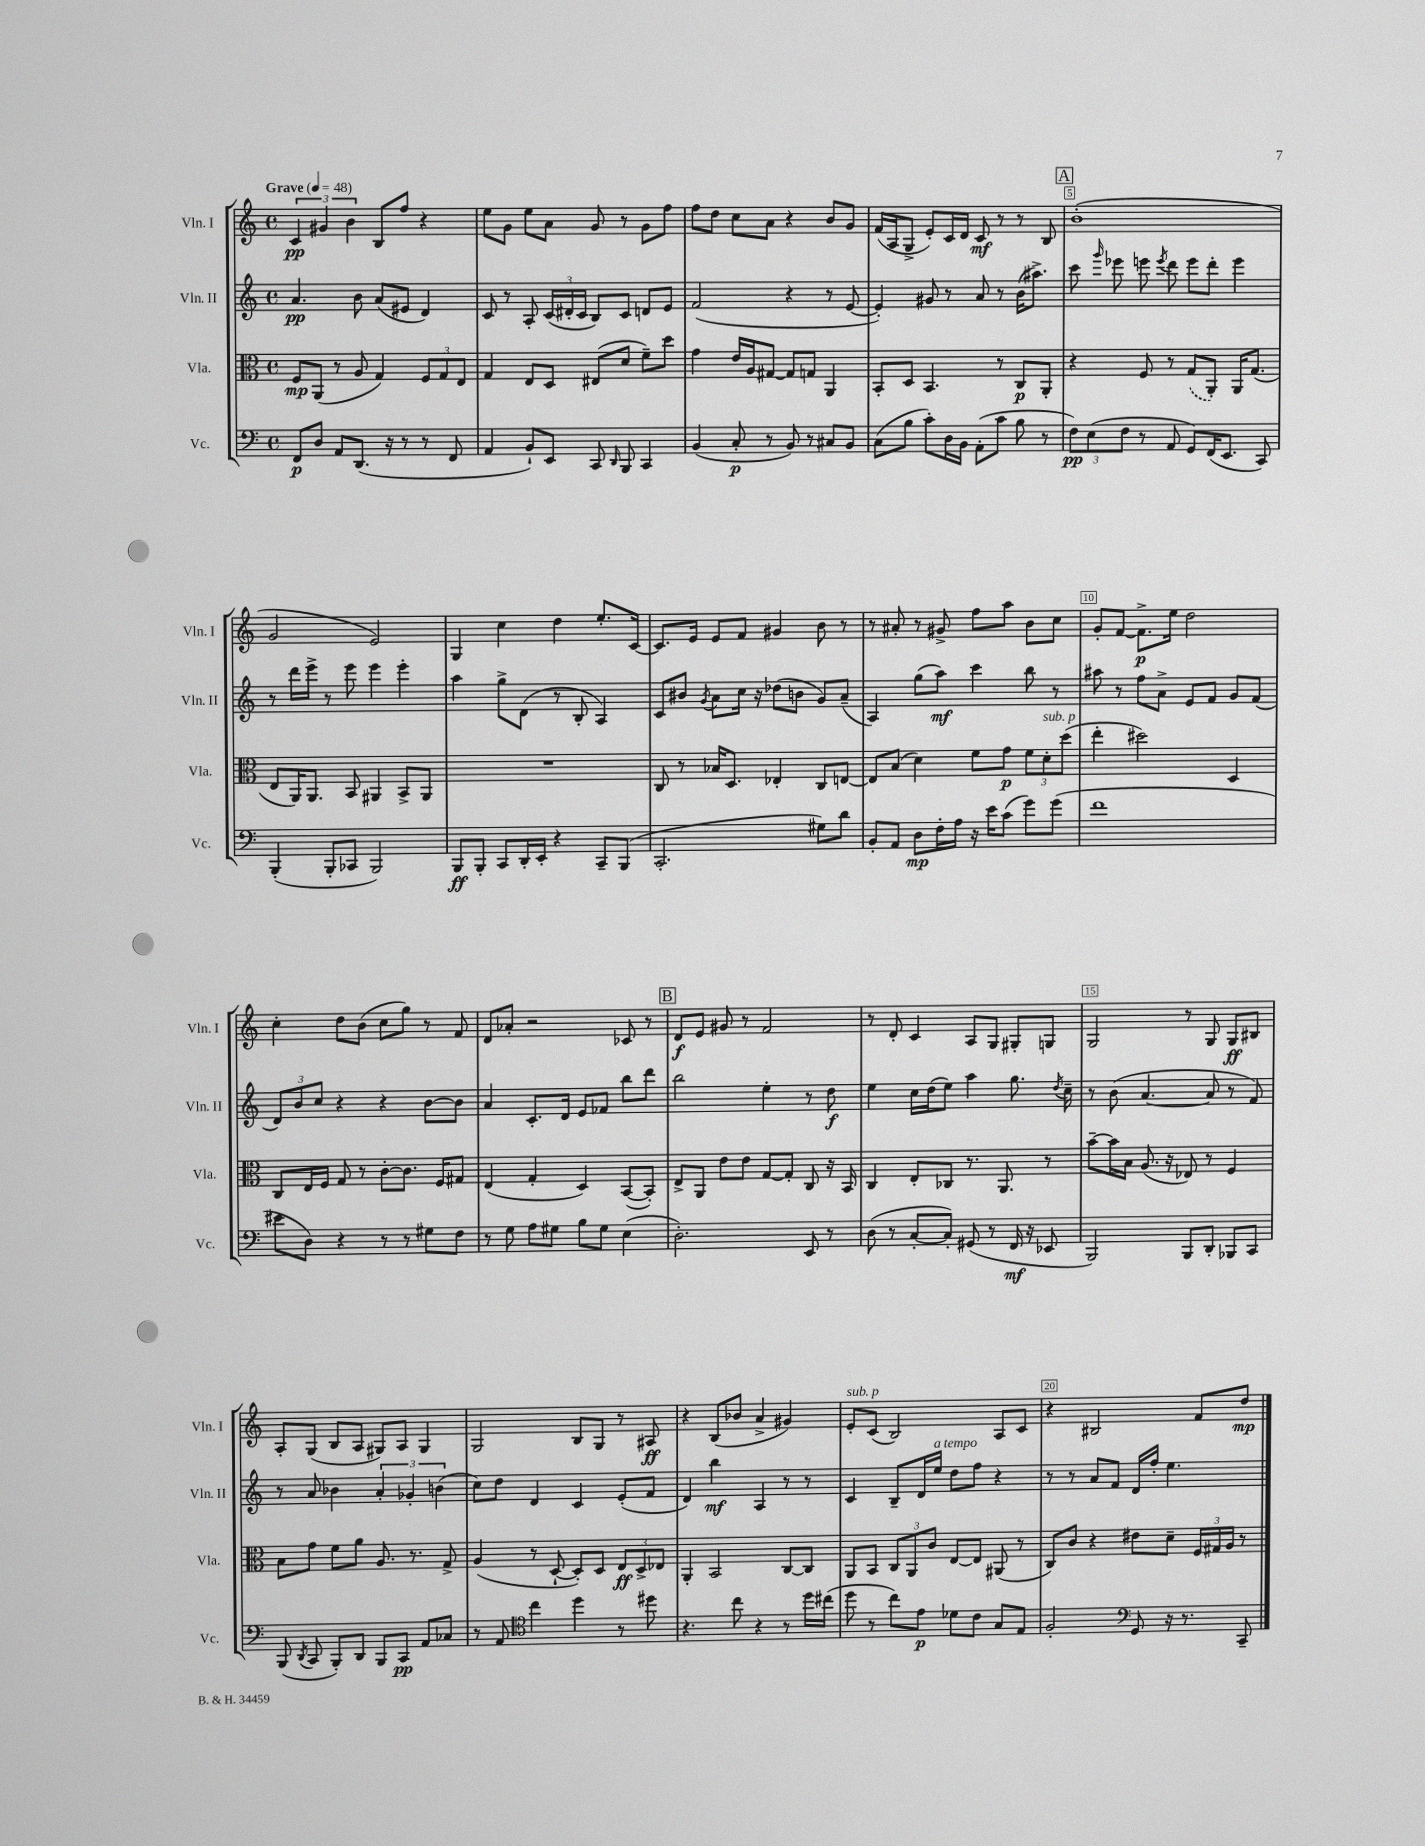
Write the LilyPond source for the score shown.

<<
\new StaffGroup <<
\new Staff = "s0" \with { instrumentName = "Vln. I" shortInstrumentName = "Vln. I" } {
    \clef treble \key c \major \defaultTimeSignature \time 4/4 \tempo "Grave" 4 = 48
    \autoBeamOff \tuplet 3/2 { c'4\pp gis'4 b'4 } b8[ f''8] r4 |
    e''8[ g'8] e''8[ a'8] g'8 r8 g'8[ f''8] |
    f''8[ d''8] c''8[ a'8] r4 b'8[ g'8] |
    f'16[( a16 g8]-> e'8[-.) c'16 d'16] c'8\mf r8 r8 b8 |
    \mark \markup { \box "A" } b'1-.( |
    g'2 e'2) |
    g4 c''4 d''4 e''8.[-. c'16]~ |
    c'8.[ e'16] e'8[ f'8] gis'4 b'8 r8 |
    r8 ais'8-. r8 gis'8-> f''8[ a''8] b'8[ c''8] |
    g'8[-. f'8]~ f'8.[->\p e''16] d''2 |
    c''4-. d''8[ b'8]( c''8[ g''8]) r8 f'8 |
    d'8[ aes'8]-. r2 ces'8 r8 |
    \mark \markup { \box "B" } d'8[\f e'8] gis'8 r8 f'2 |
    r8 d'8-. c'4 a8[ g8] gis8[-. g8] |
    g2 r8 g8 g8[\ff bis8] |
    a8[-. g8]( b8[ a8] gis8[) a8] gis4 |
    g2 b8[ g8] r8 ais8\ff |
    r4 b8[( bes'8] a'4-> gis'4) |
    e'8[-.^\markup { \italic "sub. p" } c'8]( b2) a8[ c'8] |
    r4 bis2 f'8[ d''8]\mp \bar "|." |
}
\new Staff = "s1" \with { instrumentName = "Vln. II" shortInstrumentName = "Vln. II" } {
    \clef treble \key c \major \defaultTimeSignature \time 4/4
    \autoBeamOff a'4.\pp b'8 a'8[( eis'8] d'4) |
    c'8 r8 a8-. \tuplet 3/2 { c'16[( dis'16-. c'16] } b8[) c'8] d'8[ e'8] |
    f'2( r4 r8 e'8~ |
    e'4-.) gis'8 r8 a'8 r8 b'16[( ais''8.]->) |
    \mark \markup { \box "A" } c'''8 \grace { g'''16 } ees'''8 e'''8 \acciaccatura { e'''8 } d'''8 e'''8[ d'''8]-. e'''4 |
    r8 d'''16[ e'''16]-> r8 e'''8 e'''4 e'''4-. |
    a''4 g''8[-> d'8]( r8 b8-. a4) |
    c'8[ bis'8] \acciaccatura { g'8 } a'8[ c''16] r16 des''8[( b'8] g'8[) a'8]--( |
    a4) g''8[( a''8]\mf) c'''4 b''8 r8 |
    ais''8 r8 f''8[ a'8]-> e'8[ f'8] g'8[ f'8]( |
    \tuplet 3/2 { d'8[) b'8 c''8] } r4 r4 b'8[~ b'8] |
    a'4 c'8.[-. d'16] e'8[ fes'8] b''8[ d'''8] |
    \mark \markup { \box "B" } b''2 e''4-. r8 d''8\f |
    e''4 c''16[ d''16( e''8]) a''4 g''8. \acciaccatura { d''8 } c''16-- |
    r8 b'8( a'4.~ a'8 r8 f'8) |
    r8 a'8 bes'4 \tuplet 3/2 { a'4-. ges'4-. b'4( } |
    c''8[) d''8] d'4 c'4 e'8[-.( f'8] |
    d'4) b''4\mf a4 r8 r8 |
    c'4 b8[-- d'16 e''16]^\markup { \italic "a tempo" } d''8[ f''8] r4 |
    r8 r8 a'8[ f'8] d'16[ f''16]-. e''4. \bar "|." |
}
\new Staff = "s2" \with { instrumentName = "Vla." shortInstrumentName = "Vla." } {
    \clef alto \key c \major \defaultTimeSignature \time 4/4
    \autoBeamOff f8[\mp a,8]( r8 a8 g4) \tuplet 3/2 { f8[ g8 e8] } |
    g4 e8[ d8] eis8[( d'8] f'8[--) d''8] |
    g'4 e'16[ a16 gis8]~ gis8[ g8] a,4 |
    b,8[-. d8] b,4. r8 c8[\p a,8]-. |
    \mark \markup { \box "A" } r4 f8 r8 \once \slurDashed g8[( a,8]-.) a,16[ g8.]( |
    e8[ a,16) a,8.] b,8 ais,4 b,8[-> ais,8] |
    R1 |
    c8 r8 bes16[ d8.] ees4-. c8[ e8]~ |
    e8[ b8]( d'4) f'8[ g'8]\p \tuplet 3/2 { f'8[ d'8-.^\markup { \italic "sub. p" } d''8]( } |
    e''4-. dis''2) d4 |
    c8[ e16 f16] g8 r8 c'8[~-. c'8.] f16[ gis8] |
    e4( g4-. d4) b,8[~( b,8]-.) |
    \mark \markup { \box "B" } e8[-> a,8] e'8[ e'8] g8[~ g8]-. c8 r16 b,16 |
    c4 e8[-. ces8] r8. a,8. r8 |
    b'8[~-- b'16 b16] a8.( r16 ees8) r8 f4 |
    b8[ g'8] f'8[ a'8] a8. r8. g8-> |
    a4( r8 d8~-! d8[-.) d8] \tuplet 3/2 { e8[\ff d8-> ees8] } |
    a,4-. b,2 c8[~ c8] |
    a,8[ b,8] \tuplet 3/2 { c8[ a,8 c'8] } e8[~ e8] ais,8( r8 |
    c8[) c'8] r4 eis'8[ d'8]-- \tuplet 3/2 { f16[ gis16 a16] } r8 \bar "|." |
}
\new Staff = "s3" \with { instrumentName = "Vc." shortInstrumentName = "Vc." } {
    \clef bass \key c \major \defaultTimeSignature \time 4/4
    \autoBeamOff f,8[\p d8] a,8[ d,8.]( r16 r8 r8 f,8 |
    a,4 b,8[-!) e,8] c,8 \grace { d,16 } b,,8 c,4 |
    b,4( c8-.\p r8 b,8) r8 cis8[ b,8] |
    c8[( b8] c'8[-.) d16 b,16] a,8[-.( c'8] b8 r8 |
    \mark \markup { \box "A" } \tuplet 3/2 { f8[\pp) e8( f8] } r8 a,8 g,8[) f,16( e,8.] c,8) |
    b,,4-.( b,,8[-. ces,8] b,,2) |
    b,,8[\ff b,,8]-. c,8[ d,16-. e,16]-. r4 c,8[-- b,,8]( |
    c,2.-. gis8[) d'8] |
    b,8[-. a,8] d8[\mp f16-. a16] r16 e'16[ c'8]( g'8[) g'8]( |
    f'1 |
    eis'8[ d8]) r4 r8 r8 gis8[ f8] |
    r8 g8 a8[ gis8] b8[ gis8] e4( |
    \mark \markup { \box "B" } d2.-.) e,8 r8 |
    d8( r8 c8[~-. c8]-.) gis,8( r8 f,16\mf r16 ees,8 |
    b,,2) b,,8[ d,8]-. bes,,8[ c,8] |
    b,,8( \acciaccatura { d,8 } c,8 b,,8[-.) d,8] b,,8[ c,8]\pp a,8[ ces8] |
    r8 a,8 \clef tenor c''4 d''4 r8 dis''8 |
    r4. c''8 r4 r8 d''16[ cis''16]( |
    d''8 r8 c''8[) e'8]\p des'8[ c'8] g8[ e8] |
    f2-. \clef bass g,8 r16 r8. c,8-- \bar "|." |
}
>>
>>
\layout { \context { \Score \override BarNumber.break-visibility = ##(#f #t #t) barNumberVisibility = #(every-nth-bar-number-visible 5) \override BarNumber.stencil = #(make-stencil-boxer 0.1 0.3 ly:text-interface::print) } }
